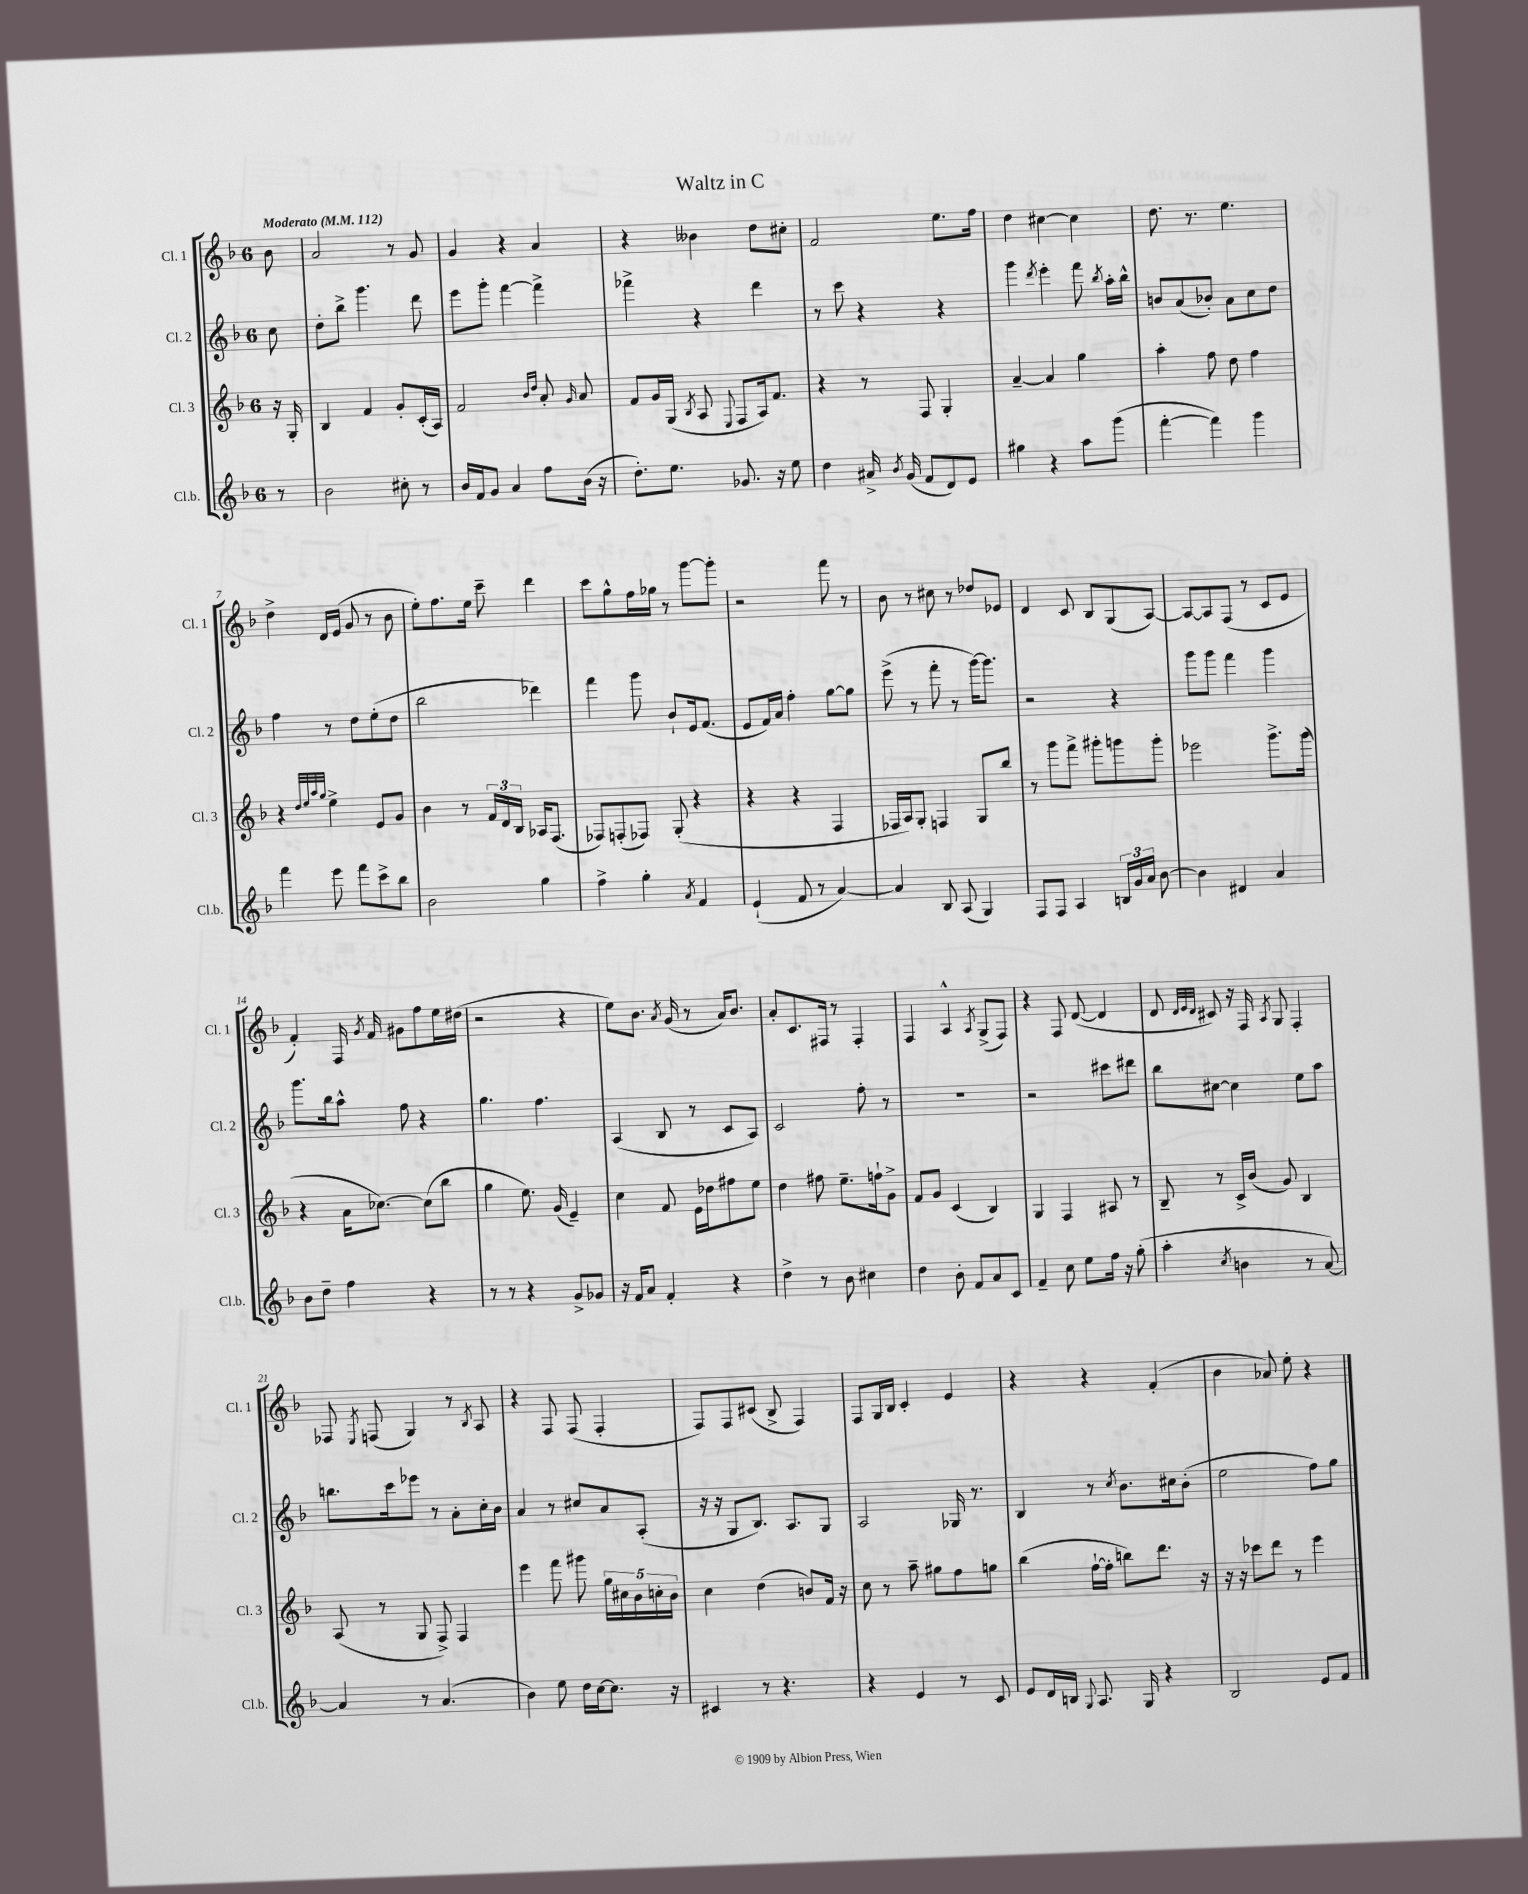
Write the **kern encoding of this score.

**kern	**kern	**kern	**kern
*staff4	*staff3	*staff2	*staff1
*clefG2	*clefG2	*clefG2	*clefG2
*k[b-]	*k[b-]	*k[b-]	*k[b-]
*M6/8	*M6/8	*M6/8	*M6/8
*MM112	*MM112	*MM112	*MM112
8r	16r	8cc	8b-
.	16G'	.	.
=	=	=	=
2b-	4B-	8dd'	2a
.	.	8bb-^	.
.	4f	4.ggg	.
8cc#'	8g'	.	8r
8r	(16c'	8ddd	8g
.	16A)	.	.
=	=	=	=
16b-	2f	8eee	4g
16f	.	.	.
8g	.	8ggg'	.
4a	.	[4fff	4r
.	16qqb-	.	.
.	16qqdd	.	.
8ff	8a'	4fff^]	4a
.	16qqg	.	.
(16b-	8a	.	.
16r	.	.	.
=	=	=	=
8.dd')	8f	4fff-^	4r
.	16g	.	.
8.ee	(16G	.	.
.	8qB-	.	.
.	8A	4r	4b--
.	8qqE	.	.
8.g-	8F	.	.
.	16A)	4ddd	8dd
16r	8.f	.	.
8ee	.	.	8cc#'
=	=	=	=
4dd	4r	8r	2f
.	.	8ccc	.
16a#^	8r	4r	.
8qb-	.	.	.
(16g	.	.	.
8f	8F	.	.
8d)	4G'	4r	8.ee
8e	.	.	.
.	.	.	16ff
=	=	=	=
4gg#	[4a~	4ggg	4dd
.	.	8qddd	.
4r	4a]	4eee'	[4cc#
8aa	4gg	8fff	4cc#]
.	.	8qbb-	.
(8ggg	.	16aa'	.
.	.	16bb-^^	.
=	=	=	=
[4fff'	4aa'	8b	8.dd
.	.	(8a	.
.	.	.	8.r
4fff])	8ff	8b-')	.
.	8dd	8a	4.ee
4ggg	4ff	8cc	.
.	.	8dd	.
=	=	=	=
4fff	4r	4ff	4dd^
.	32qqdd	.	.
.	32qqee	.	.
.	32qqaa	.	.
.	32qqgg	.	.
8eee	4ee^	8r	16d
.	.	.	(16e
8fff	.	8dd	8g
8ccc^	8e	(8ee'	8r
8bb-	8g	8dd	8b-
=	=	=	=
2b-	4b-	2bb-	8ee')
.	.	.	8.ff
.	8r	.	.
.	.	.	16ee
.	24f	.	8ccc~
.	24d	.	.
.	24B-	.	.
4gg	16A-	4ddd-)	4ddd
.	(8.F	.	.
=	=	=	=
4ff^	8F-)	4fff	8ccc
.	(8F'	.	8gg^^
4gg'	8F-)	8ggg	16ff
.	.	.	16gg-
.	(8G'	8b-`	8r
8qa	.	.	.
4f	4r	16e	[8ggg
.	.	(8.f	.
.	.	.	8ggg']
=	=	=	=
(4e`	4r	8e	2r
.	.	16f)	.
.	.	16a	.
8f	4r	4ff'	.
8r	.	.	.
[4a)	4F	[8gg	8fff
.	.	8gg]	8r
=	=	=	=
4a]	16F-	(8eee^	8b-
.	16A)	.	.
.	8G'	8r	8r
8B-	4F	8fff'	8cc#
(8A	.	8r	8r
4G)	8G	[16ggg)	8dd-
.	.	8.ggg]	.
.	8bb-	.	8e-
=	=	=	=
8F	8r	2r	4d
8F	8ggg	.	.
4A	8fff^	.	8c
.	8ggg#'	.	8B-
24B	8ggg	4r	(8G
24g	.	.	.
24a	.	.	.
[8b-	8ggg'	.	[8A)
=	=	=	=
4b-]	2eee-	8ggg	8A_
.	.	8ggg	8A]
4d#	.	4fff	(8F
.	.	.	8r
4a	8.ggg^	4ggg	8c
.	.	.	8e
.	(16ggg	.	.
=	=	=	=
8b-	4r	8.ggg	4f')
8dd~	.	.	.
.	.	16bb-	.
4ff	16a	8aa^^	16F
.	.	.	8qg
.	[8.cc-)	.	16f
.	.	8ff	8g#
4r	(8cc-]	4r	8ff
.	8bb-	.	16ee
.	.	.	(16dd#
=	=	=	=
8r	4gg	4.gg	2r
8r	.	.	.
4r	8.ee)	.	.
.	.	4.ff	.
.	(16g	.	.
8g^	4e~)	.	4r
8g-	.	.	.
=	=	=	=
16r	4cc	(4A	8ee)
16f	.	.	.
8a	.	.	8.b-
4f'	8f	8B-	.
.	.	.	8qa
.	.	.	(16g
.	16e	8r	8r
.	16dd-	.	.
4r	8ff#	8c	16a)
.	.	.	8.b-
.	8ee	8A)	.
=	=	=	=
4dd^	4dd	2c	8a'
.	.	.	8.c
8r	8ff#	.	.
.	.	.	16F#
8b-	8.ee~	.	8r
4cc#	.	8ff'	4F#'
.	16ff`	.	.
.	8g^	8r	.
=	=	=	=
4dd	8f	2.r	4F
.	8g	.	.
8b-'	(4c	.	4A^^
8f	.	.	.
.	.	.	8qA
8a	4B-)	.	(8G^
8c	.	.	8F)
=	=	=	=
4f~	4G	2r	4r
8cc	4F	.	8F
8ee	.	.	([8d
16ff	8A#	8ccc#	4d]
16r	.	.	.
(8gg'	8r	8ddd#	.
=	=	=	=
4aa'	8B-~	8bb-	8d
.	.	.	32qqd
.	.	.	32qqe
.	.	.	32qqd
.	8r	[8cc#	8c#)
8qcc	.	.	.
4b	16c^	4cc#]	16r
.	(16b-	.	16F
.	.	.	8qA
.	8g)	.	8G
8r	4B-	8ee	4F'
[8a)	.	8aa	.
=	=	=	=
4a]	(8A	8.bb	8F-
.	.	.	8qE
.	8r	.	(8F
.	.	16ccc	.
8r	8G	8eee-	4G)
(4.a	8F^)	8r	.
.	4F	8a'	8r
.	.	.	8qB-
.	.	16cc'	8A
.	.	16b-	.
=	=	=	=
4b-)	4eee	4a	4r
8ee	8fff	8r	8F
16dd	8ggg#	8cc#	(8F
[16cc	.	.	.
8.cc]	20gg	8a	4F'
.	20cc#	.	.
.	20b-	.	.
.	.	(8A'	.
.	20cc'	.	.
16r	.	.	.
.	20b-	.	.
=	=	=	=
4c#	4cc	16r	8F)
.	.	16r	.
.	.	8G	8F
8r	(4dd	8.B-)	(8c#
4.r	.	.	8B-^
.	.	8.A	.
.	8b)	.	4F)
.	16f	8G	.
.	16r	.	.
=	=	=	=
4r	8cc	2A	8F
.	8r	.	16G
.	.	.	16B-
4e	8aa~	.	4c'
.	8gg#	.	.
8r	8ff	16G-	4e
.	.	8.r	.
8c	8gg	.	.
=	=	=	=
8e	(4bb-	4B-	4r
16d	.	.	.
16B	.	.	.
8qqG	.	.	.
8.A	[16ff`	8r	4r
.	16ff']	.	.
.	.	8qcc	.
.	8bb)	8.b-	.
16G	.	.	.
4r	8.ddd	.	(4f'
.	.	16cc#	.
.	.	(8b-'	.
.	16r	.	.
=	=	=	=
2B-	16r	2ee	4b-
.	16r	.	.
.	8ccc-	.	.
.	8ddd	.	8a-)
.	8r	.	8ee'
8e	4eee	8ff)	4r
8f	.	8gg	.
==	==	==	==
*-	*-	*-	*-
